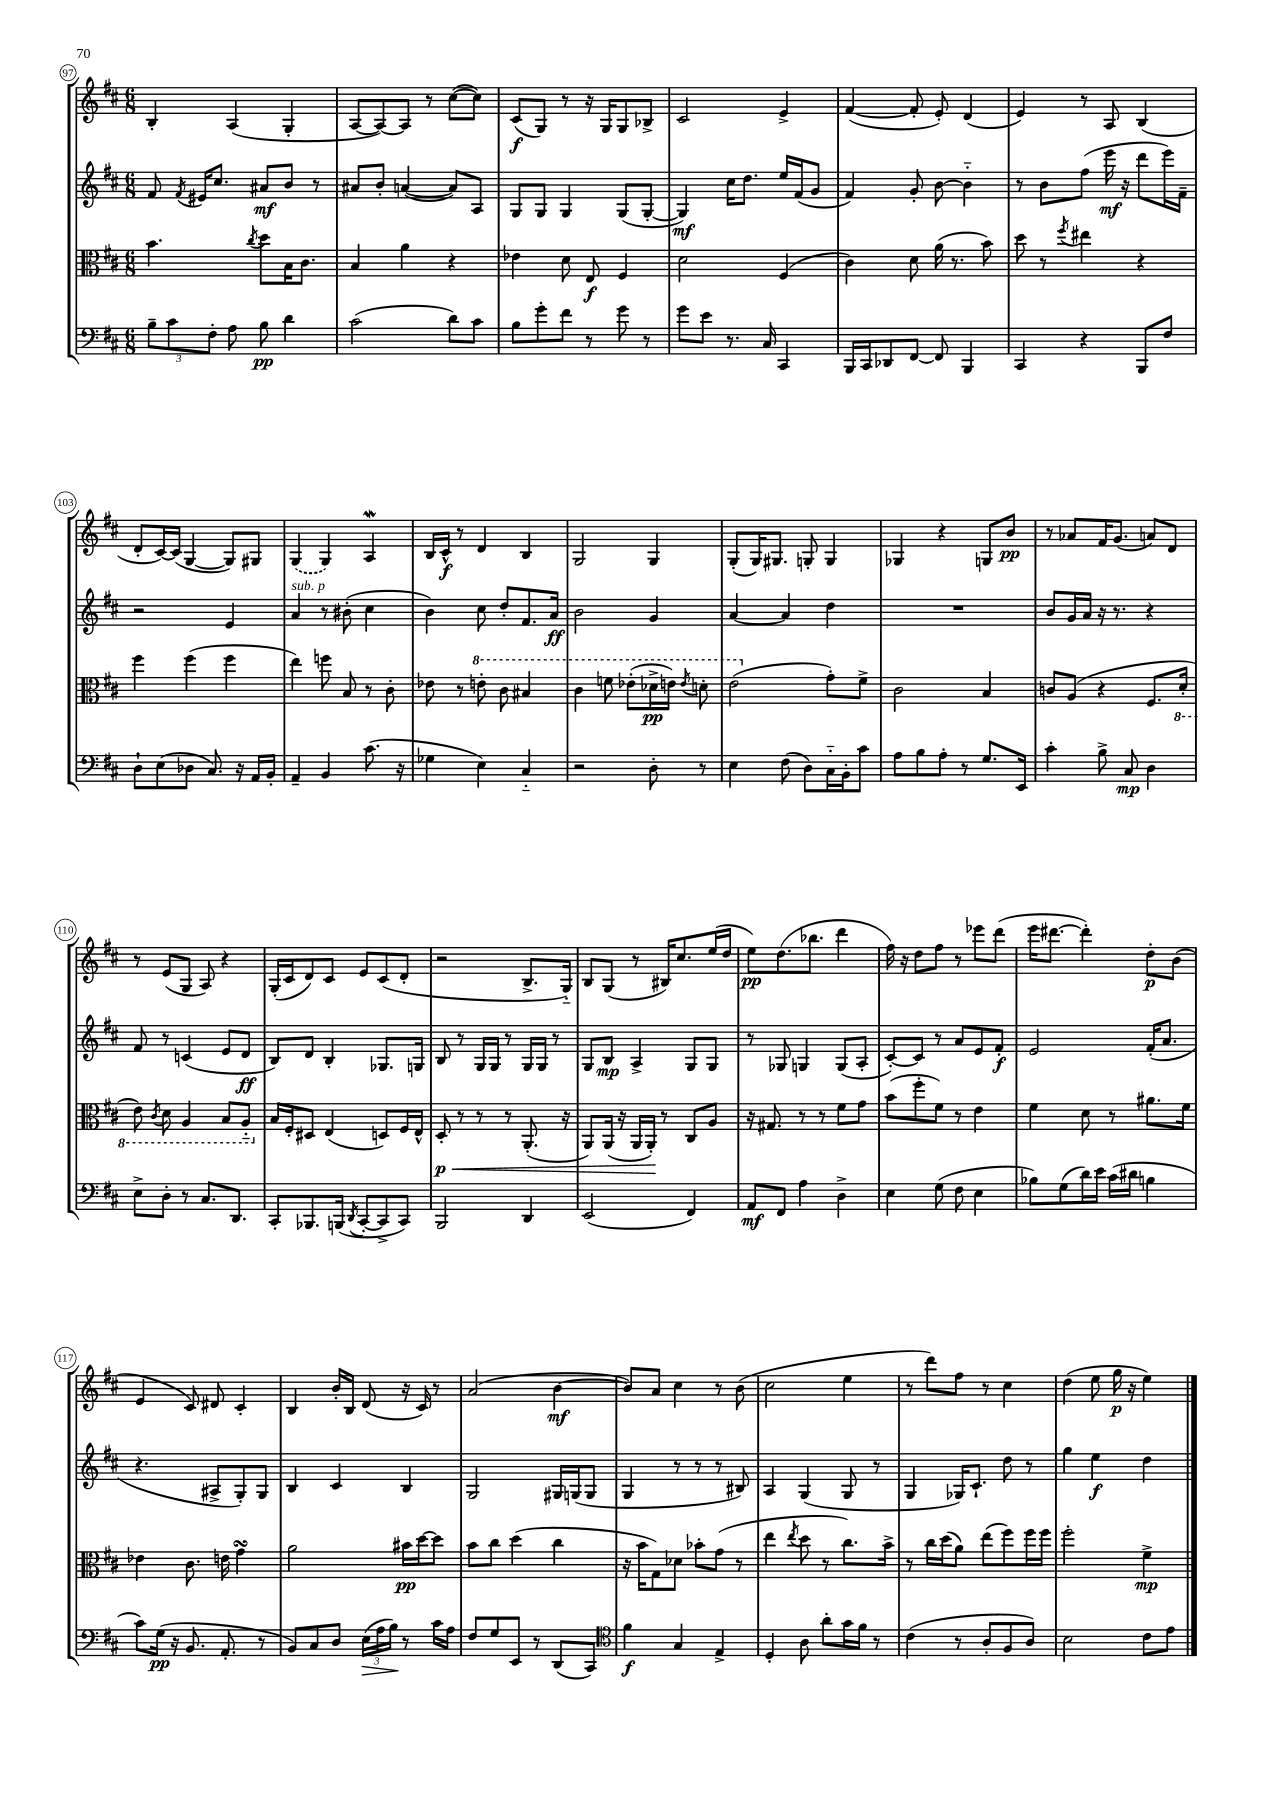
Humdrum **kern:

**kern	**kern	**kern	**kern
*staff4	*staff3	*staff2	*staff1
*clefF4	*clefC3	*clefG2	*clefG2
*k[f#c#]	*k[f#c#]	*k[f#c#]	*k[f#c#]
*M6/8	*M6/8	*M6/8	*M6/8
12B~\L	4.b\	8f#/	4B'/
12c#\	.	.	.
.	.	8qf#/	.
.	.	16e#/LK	.
12F#'\J	.	.	.
.	.	8.cc#/J	.
8A\	.	.	(4A/
.	8qcc#/	.	.
8B\	8dd\L	8a#/L	.
4d\	16B\K	8b/J	4G'/
.	8.c#\J	.	.
.	.	8r	.
=	=	=	=
(2c#\	4B/	8a#/L	[8A/L
.	.	8b'/J	8A/_)
.	4a\	([4a/	8A/]J
.	.	.	8r
8d\L)	4r	8a/]L)	([8cc#\L
8c#\J	.	8A/J	8cc#\]J)
=	=	=	=
8B\L	4e-\	8G/L	(8c#/L
8g'\	.	8G/J	8G/J)
8f#\J	8d\	4G/	8r
8r	8E/	.	16r
.	.	.	16G/LK
8g\	4F#/	(8G/L	8G/
8r	.	[8G'/J	8B-^/J
=	=	=	=
8g\L	2d\	4G/])	2c#/
8e\J	.	.	.
8.r	.	16cc#\LK	.
.	.	8.dd\J	.
16C#/	.	.	.
4CC#/	(4F#/	16ee/LL	4e^/
.	.	(16f#/J	.
.	.	8g/J	.
=	=	=	=
16BBB/LL	4c#\)	4f#/)	([4f#/
16CC#/J	.	.	.
8DD-/	.	.	.
[8FF#/J	8d\	8g'/	8f#'/]
8FF#/]	(16a\	[8b\	8e'/)
.	8.r	.	.
4BBB/	.	4b'~\]	(4d/
.	8b\)	.	.
=	=	=	=
4CC#/	8dd\	8r	4e/)
.	8r	8b\L	.
.	8qff#/	.	.
4r	4ee#\	(8ff#\J	8r
.	.	16eee\	8A/
.	.	16r	.
8BBB/L	4r	8ddd\L	(4B/
8F#/J	.	16eee\L)	.
.	.	16f#~\JJ	.
=	=	=	=
8D`\L	4ff#\	2r	8d'/L
(8E\	.	.	[16c#/L)
.	.	.	(16c#/]JJ
8D-\J	(4ff#\	.	[4G/
8.C#/)	.	.	.
.	4ff#\	4e/	8G/]L)
16r	.	.	.
16AA/LL	.	.	8G#/J
16BB'/JJ	.	.	.
=	=	=	=
4AA~/	4ee\)	4a/	(4G/
4BB/	8ff\	8r	4G/)
.	8B/	(8b#'\	.
(8.c#\	8r	4cc#\	4A/
.	8c#'\	.	.
16r	.	.	.
=	=	=	=
4G-\	8e-\	4b\)	16B/LL
.	.	.	16c#^^/JJ
.	8r	.	8r
4E\)	8ee'\	8cc#\	4d/
.	8cc#\	8dd'/L	.
4C#'~/	4b#/	8.f#/	4B/
.	.	16a/Jk	.
=	=	=	=
2r	4cc#\	2b\	2G/
.	8ff\	.	.
.	(8ee-'\L	.	.
8D'\	16dd-^\L	4g/	4G/
.	16ee\JJ)	.	.
.	8qee/	.	.
8r	8dd'\	.	.
=	=	=	=
4E\	(2ee\	[4a/	(8G'/L
.	.	.	16G/K)
.	.	.	8.G#/J
(8F#\	.	4a/]	.
8D\L)	.	.	8G'/
16C#'~\L	8g'\L)	4dd\	4G/
16BB'\J	.	.	.
8c#\J	8f#^\J	.	.
=	=	=	=
8A\L	2c#\	2.r	4G-/
8B\	.	.	.
8A'\J	.	.	4r
8r	.	.	.
8.G/L	4B/	.	8G/L
.	.	.	8b/J
16EE/Jk	.	.	.
=	=	=	=
4c#'\	8c/L	8b/L	8r
.	(8A/J	16g/L	8a-/L
.	.	16a/JJ	.
8B^\	4r	16r	16f#/K
.	.	8.r	(8.g/J
8C#/	.	.	.
4D\	8.F#/L	4r	8a/L)
.	.	.	8d/J
.	16D'/Jk	.	.
=	=	=	=
8E^\L	8E\)	8f#/	8r
.	8qC#/	.	.
8D'\J	8D\	8r	(8e/L
8r	4AA/	(4c/	8G/J
8.C#/L	.	.	8A/)
.	8BB/L	8e/L	4r
8.DD/J	.	.	.
.	8AA'~/J	8d/J	.
=	=	=	=
8CC#'/L	16B/LL	8B/L)	(16G'/LL
.	16F#'/J	.	16c#/J
8.BBB-/	8D#/J	8d/J	8d/)
.	(4E/	4B'/	8c#/J
(16BBB/Jk	.	.	.
8qDD/	.	.	.
[8CC#'/L	.	.	8e/L
8CC#^/]	8D/L)	8.G-/L	(8c#/
8CC#/J)	16F#/L	.	8d'/J
.	16E^^/JJ	16G/Jk	.
=	=	=	=
2BBB/	8D'/	8B/	2r
.	8r	8r	.
.	8r	16G/LL	.
.	.	16G/JJ	.
.	8r	8r	.
4DD/	(8.AA'/	16G/LL	8.B^/L
.	.	16G/JJ	.
.	.	8r	.
.	16r	.	16G'~/Jk)
=	=	=	=
(2EE/	8AA/L)	8G/L	8B/L
.	(16AA/Jk	8B/J	(8G/J
.	16r	.	.
.	16AA/LL	4A^/	8r
.	16AA'/JJ)	.	.
.	8r	.	16B#/LK)
.	.	.	8.cc#/
4FF#/)	8C#/L	8G/L	.
.	8A/J	8G/J	(16ee/L
.	.	.	16dd/JJ
=	=	=	=
8AA/L	16r	8r	8ee\L)
.	8.G#/	.	.
8FF#/J	.	8G-/	(8.dd\
4A\	8r	4G/	.
.	.	.	8.bb-\J
.	8r	.	.
4D^\	8f#\L	(8G/L	4ddd\
.	8g\J	8A'/J	.
=	=	=	=
4E\	(8b\L	[8c#'/L)	16ff#\)
.	.	.	16r
.	8ff#'\	8c#/]J	8dd\L
(8G\	8f#\J)	8r	8ff#\J
8F#\	8r	8a/L	8r
4E\	4e\	8e/	8eee-\L
.	.	8f#'/J	(8ddd\J
=	=	=	=
8B-\L)	4f#\	2e/	16eee\LK
.	.	.	[8.ddd#\J
(8G\	.	.	.
16d\L)	8d\	.	4ddd#'\])
16e\JJ	.	.	.
(16c#\LL	8r	.	.
16d#\JJ	.	.	.
4B\	8.a#\L	(16f#'/LK	8dd'\L
.	.	8.a/J	.
.	.	.	(8b\J
.	16f#\Jk	.	.
=	=	=	=
8c#\L)	4e-\	4.r	4e/
(16G\Jk	.	.	.
16r	.	.	.
8.BB/	8.c#\	.	8c#/)
.	.	8A#^/L	8d#/
8.AA'/	16e\	.	.
.	4g\	8G'/)	4c#'/
8r	.	8G/J	.
=	=	=	=
8BB/L)	2a\	4B/	4B/
8C#/	.	.	.
8D/J	.	4c#/	16b'/LL
.	.	.	16B/JJ
(24E\LL	.	.	(8d/
24A\	.	.	.
24B\JJ)	.	.	.
8r	16b#\LL	4B/	16r
.	[16dd\J	.	16c#/)
16c#\LL	8dd\]J	.	8r
16A\JJ	.	.	.
=	=	=	=
8F#/L	8b\L	2G/	(2a/
8G/	8cc#\J	.	.
8EE/J	(4dd\	.	.
8r	.	.	.
(8DD/L	4cc#\	16G#/LL	[4b\
.	.	(16G/J	.
8CC#/J)	.	8G/J	.
=	=	=	=
*clefC4	*	*	*
4f#\	16r	4G/	8b/]L)
.	16b\LK	.	.
.	8G\)	.	8a/J
4G/	8d-\J	8r	4cc#\
.	8b-'\L	8r	.
4E^/	(8g\J	8r	8r
.	8r	8B#/)	(8b\
=	=	=	=
4D'/	4ee\	4A/	2cc#\
.	8qee/	.	.
8A\	8dd\	(4G/	.
8a'\L	8r	.	.
16g\L	8.cc#\L)	8G/	4ee\
16f#\JJ	.	.	.
8r	.	8r	.
.	16b^\Jk	.	.
=	=	=	=
(4c#\	8r	4G/	8r
.	16cc#\LL	.	8ddd\L)
.	(16dd\J	.	.
8r	8a\J)	16G-/LK)	8ff#\J
.	.	8.c#`/J	.
8A'/L	(8ee\L	.	8r
8F#/	8ff#\)	8dd\	4cc#\
8A/J)	16ff#\L	8r	.
.	16ff#\JJ	.	.
=	=	=	=
2B\	2ff#'\	4gg\	(4dd\
.	.	4ee\	8ee\
.	.	.	16gg\
.	.	.	16r
8c#\L	4f#^\	4dd\	4ee\)
8e\J	.	.	.
==	==	==	==
*-	*-	*-	*-
